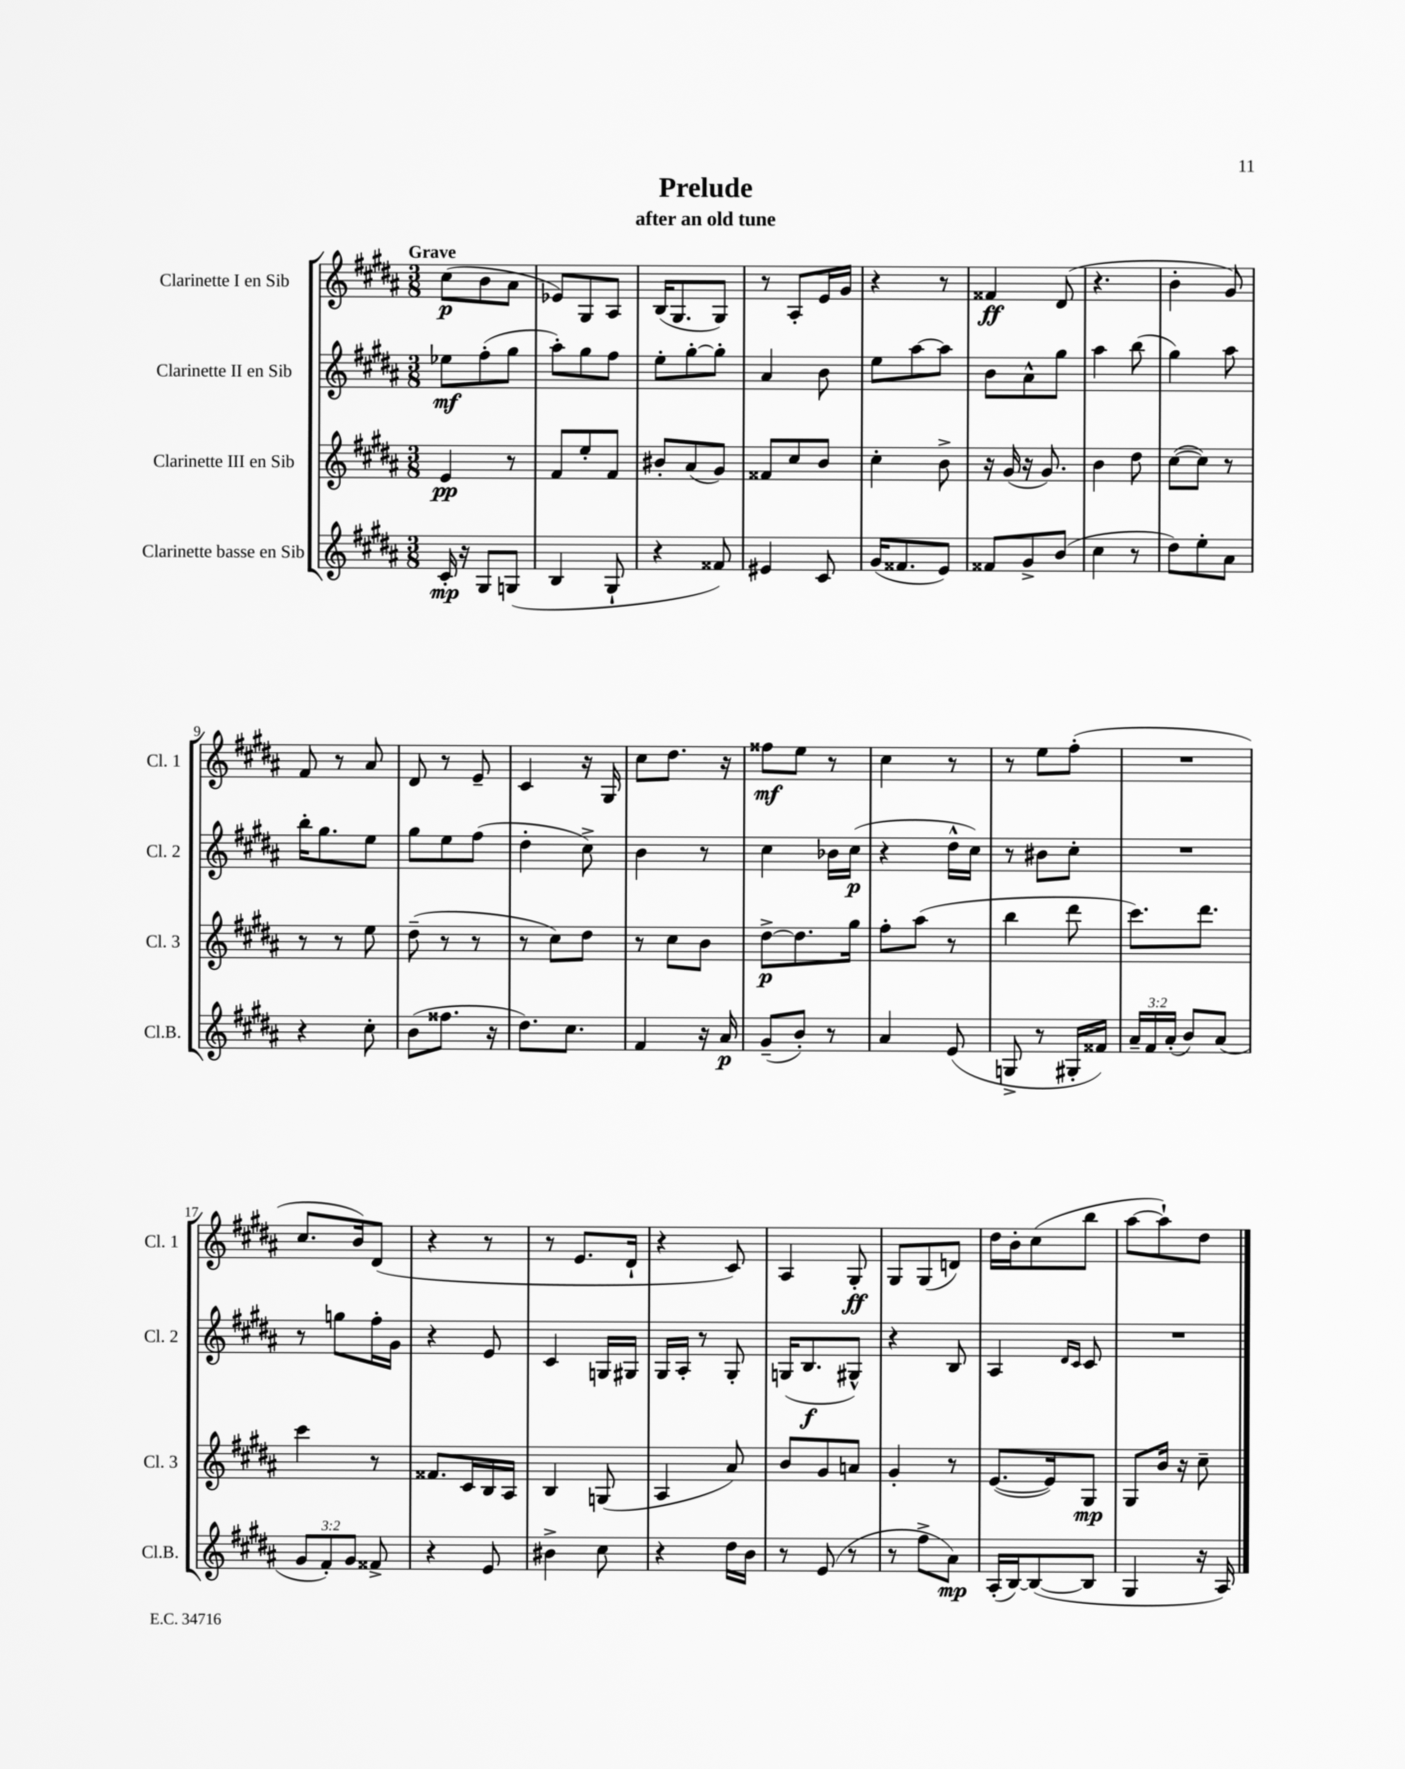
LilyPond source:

\header { title = "Prelude" subtitle = "after an old tune" }
<<
\new StaffGroup <<
\new Staff = "s0" \with { instrumentName = "Clarinette I en Sib" shortInstrumentName = "Cl. 1" } {
    \clef treble \key b \major \numericTimeSignature \time 3/8 \tempo "Grave"
    \autoBeamOff cis''8[\p( b'8 ais'8] |
    ees'8[) gis8 ais8] |
    b16[( gis8. gis8]) |
    r8 ais8[-. e'16 gis'16] |
    r4 r8 |
    fisis'4\ff dis'8( |
    r4. |
    b'4-. gis'8) |
    fis'8 r8 ais'8 |
    dis'8 r8 e'8-- |
    cis'4 r16 gis16 |
    cis''8[ dis''8.] r16 |
    fisis''8[\mf e''8] r8 |
    cis''4 r8 |
    r8 e''8[ fis''8]-.( |
    R4. |
    cis''8.[ b'16) dis'8]( |
    r4 r8 |
    r8 e'8.[ dis'16]-! |
    r4 cis'8) |
    ais4 gis8-.\ff |
    gis8[ gis8( d'8]) |
    dis''16[ b'16-. cis''8( b''8] |
    ais''8[~ ais''8-!) dis''8] \bar "|." |
}
\new Staff = "s1" \with { instrumentName = "Clarinette II en Sib" shortInstrumentName = "Cl. 2" } {
    \clef treble \key b \major \numericTimeSignature \time 3/8
    \autoBeamOff ees''8[\mf fis''8-.( gis''8] |
    ais''8[-.) gis''8 fis''8] |
    e''8[-. gis''8~-. gis''8]-. |
    ais'4 b'8 |
    e''8[ ais''8~ ais''8] |
    b'8[ ais'8-^ gis''8] |
    ais''4 b''8( |
    gis''4) ais''8 |
    b''16[-. gis''8. e''8] |
    gis''8[ e''8 fis''8]( |
    dis''4-. cis''8->) |
    b'4 r8 |
    cis''4 bes'16[ cis''16]\p( |
    r4 dis''16[-^ cis''16]) |
    r8 bis'8[ cis''8]-. |
    R4. |
    r8 g''8[ fis''16-. gis'16] |
    r4 e'8 |
    cis'4 g16[ gis16] |
    gis16[ ais16]-. r8 gis8-. |
    g16[( b8.\f gis8]-^) |
    r4 b8 |
    ais4 \grace { dis'16[ cis'16] } cis'8 |
    R4. \bar "|." |
}
\new Staff = "s2" \with { instrumentName = "Clarinette III en Sib" shortInstrumentName = "Cl. 3" } {
    \clef treble \key b \major \numericTimeSignature \time 3/8
    \autoBeamOff e'4\pp r8 |
    fis'8[ e''8-. fis'8] |
    bis'8[-. ais'8( gis'8]) |
    fisis'8[ cis''8 b'8] |
    cis''4-. b'8-> |
    r16 gis'16( r16 gis'8.) |
    b'4 dis''8 |
    cis''8[~( cis''8]) r8 |
    r8 r8 e''8 |
    dis''8--( r8 r8 |
    r8 cis''8[) dis''8] |
    r8 cis''8[ b'8] |
    dis''8[~->\p dis''8. gis''16] |
    fis''8[-. ais''8]( r8 |
    b''4 dis'''8 |
    cis'''8.[) dis'''8.] |
    cis'''4 r8 |
    fisis'8.[ cis'16 b16 ais16] |
    b4 g8( |
    ais4 ais'8) |
    b'8[ gis'8 a'8] |
    gis'4-. r8 |
    e'8.[~( e'16) gis8]\mp |
    gis8[ b'16] r16 cis''8-- \bar "|." |
}
\new Staff = "s3" \with { instrumentName = "Clarinette basse en Sib" shortInstrumentName = "Cl.B." } {
    \clef treble \key b \major \numericTimeSignature \time 3/8 \override Staff.TupletNumber.text = #tuplet-number::calc-fraction-text
    \autoBeamOff cis'16-.\mp r16 gis8[ g8]( |
    b4 gis8-! |
    r4 fisis'8) |
    eis'4 cis'8 |
    gis'16[( fisis'8. e'8]) |
    fisis'8[ gis'8-> b'8]( |
    cis''4 r8 |
    dis''8[) e''8-. ais'8] |
    r4 cis''8-. |
    b'8[( fisis''8.] r16 |
    dis''8.[) cis''8.] |
    fis'4 r16 ais'16\p |
    gis'8[--( b'8]-.) r8 |
    ais'4 e'8( |
    g8-> r8 gis16[-. fisis'16]) |
    \tuplet 3/2 { ais'16[-- fis'16 ais'16]-.( } b'8[) ais'8]( |
    \tuplet 3/2 { gis'8[ fis'8-.) gis'8] } fisis'8-> |
    r4 e'8 |
    bis'4-> cis''8 |
    r4 dis''16[ b'16] |
    r8 e'8( r8 |
    r8 fis''8[-> ais'8]\mp) |
    ais16[-.( b16~) b8~( b8] |
    gis4 r16 ais16) \bar "|." |
}
>>
>>
